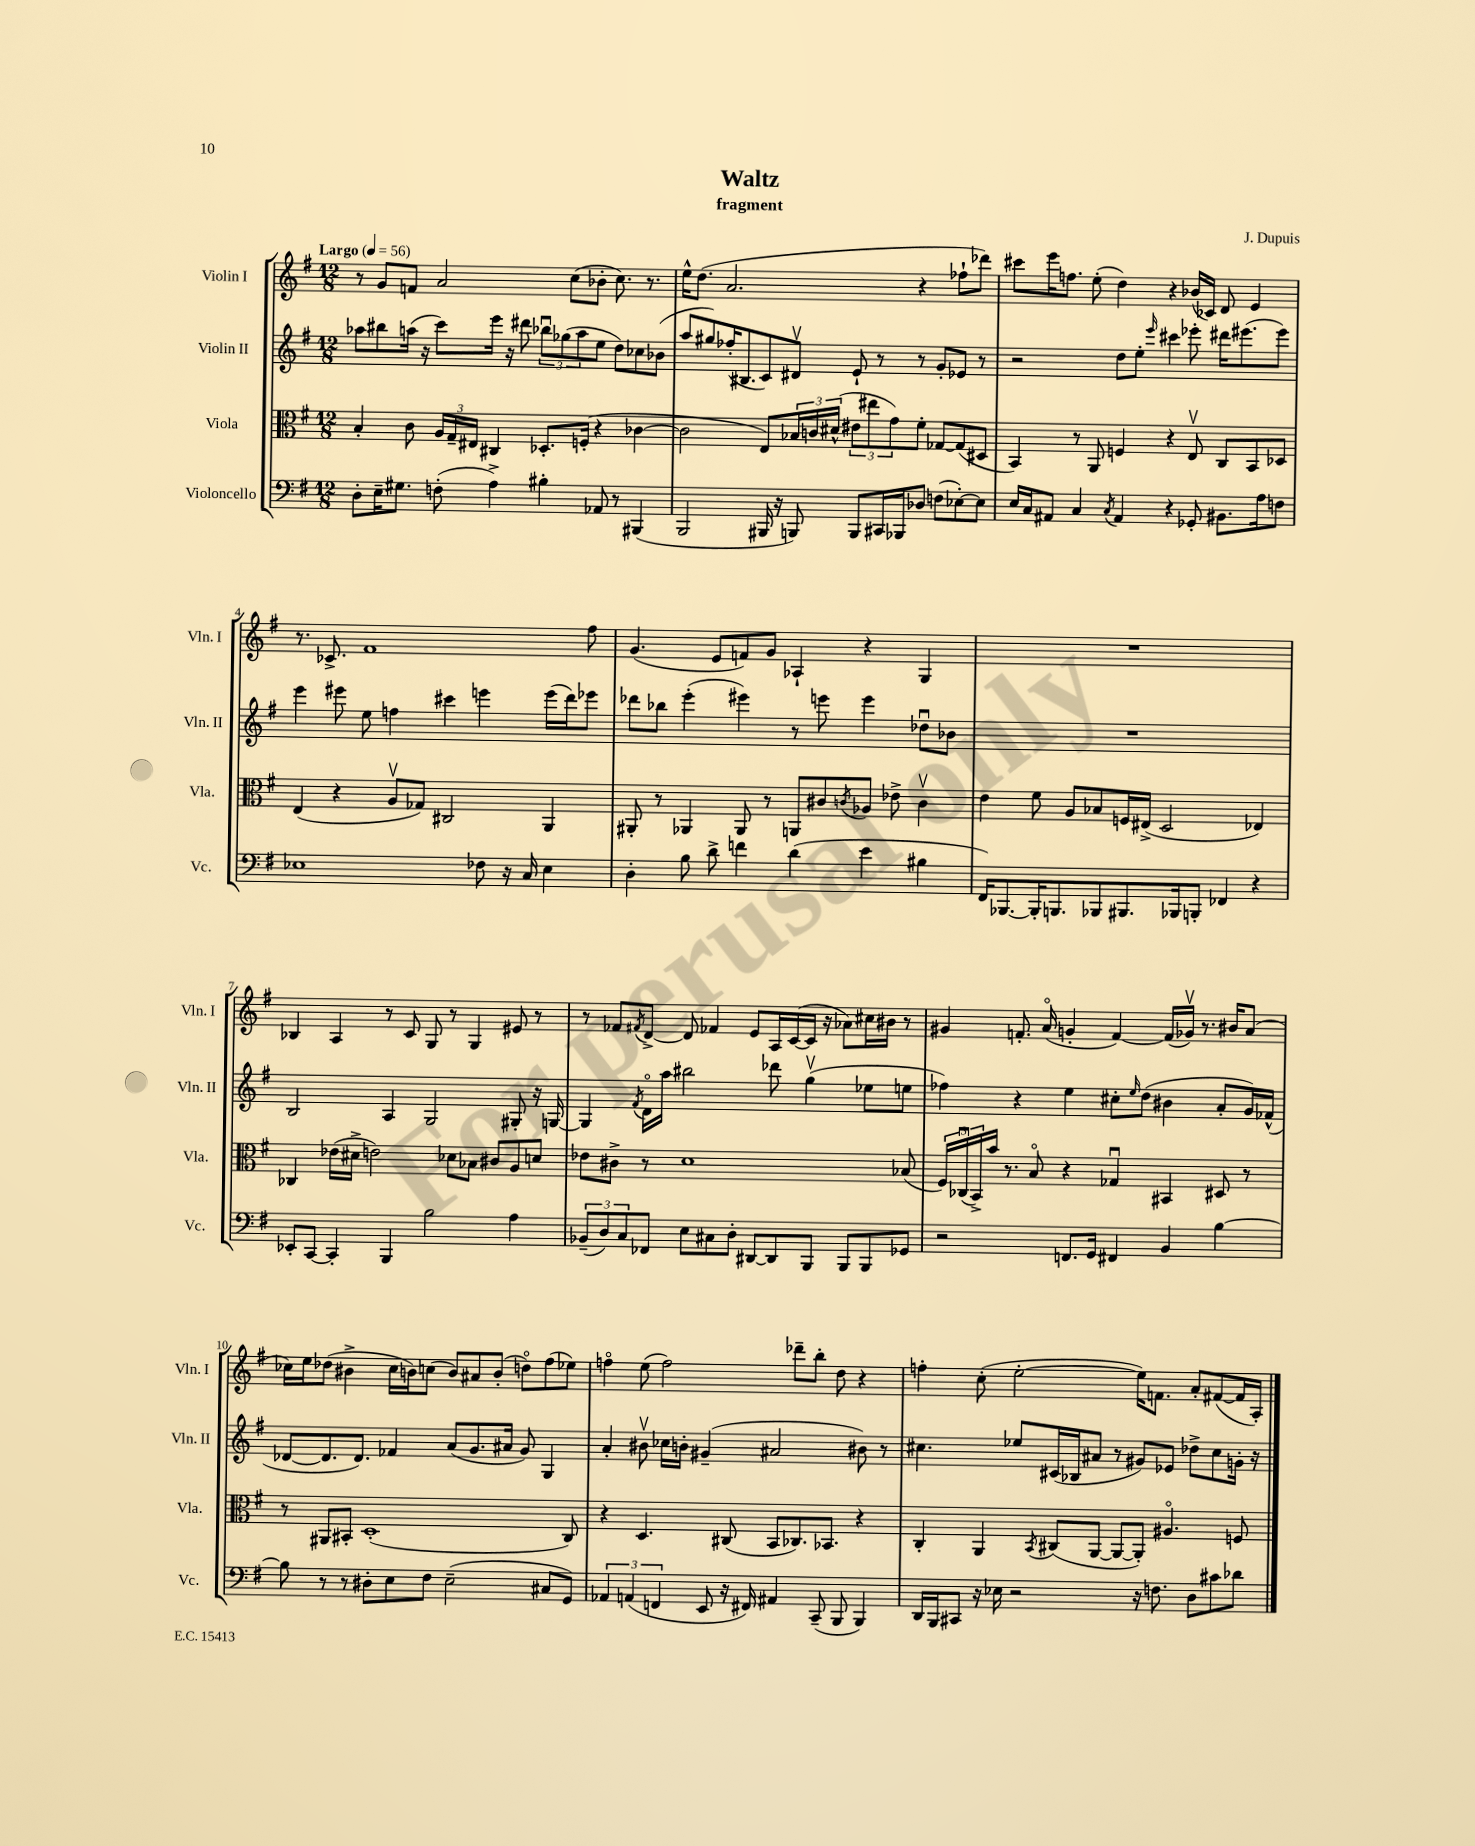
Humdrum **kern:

**kern	**kern	**kern	**kern
*part4	*part3	*part2	*part1
*staff4	*staff3	*staff2	*staff1
*I"Violoncello	*I"Viola	*I"Violin II	*I"Violin I
*I'Vc.	*I'Vla.	*I'Vln. II	*I'Vln. I
*clefF4	*clefC3	*clefG2	*clefG2
*k[f#]	*k[f#]	*k[f#]	*k[f#]
*M12/8	*M12/8	*M12/8	*M12/8
*MM56	*MM56	*MM56	*MM56
=1	=1	=1	=1
!	!	!	!LO:TX:a:B:t=Largo
8D'\L	4B'/	8aa-X\L	8r
16E~\K	.	8bb#X\	8g/L
8.G#X\J	.	.	.
.	8c\	(16aan\Jk	8fn/J
.	.	16r	.
(8Fn'\	24A/LL	8ccc\L)	2a/
.	24G~/	.	.
.	24E#X/JJ	.	.
4A^\)	4C#X/	16eee\Jk	.
.	.	16r	.
.	.	8ddd#X\	.
4B#X'\	8.D-X'/L	12bb-Xu\L	.
.	.	(12gg-X\	.
.	.	.	(8cc\L
.	.	12aa\	.
.	(16Fn'/Jk	.	.
8AA-X/	4r	8ee\J	8b-X'\J
8r	.	8dd\L)	8.cc\)
(4BBB#X/	[4c-X\	8cc-X\	.
.	.	.	8.r
.	.	(8b-X\J	.
=2	=2	=2	=2
2BBB/	2c-\]	8aa/L	16ee^^\KL
.	.	.	(8.dd\J
.	.	8gg#X/)	.
.	.	(16ff-X'/K	2.a/
.	.	8.B#X/	.
16BBB#X/	8E/L)	8c/)	.
16r	.	.	.
8BBBn/)	24B-X/L	8d#Xv/J	.
.	24cn/	.	.
.	(24d#X^^/JJ	.	.
8BBB/L	12e#X\L	8e`/	.
.	12ee#X\	.	.
16CC#X/L	.	8r	.
.	12g\)	.	.
16BBB-X/J	.	.	.
8D-X/J	8f#'\J	8r	4r
(8Fn\L	[8G-X/L	8g'/L	.
[8E-X'\)	(8G-/]	8e-X/J	8ff-X`\L
8E-\J]	8D#X/J	8r	8ddd-X\J)
=3	=3	=3	=3
16E/LL	4BB/)	2r	8ccc#X\L
16C/J	.	.	.
8AA#X/J	.	.	16eee\K
.	.	.	8.ffn\J
4C/	8r	.	.
.	8AA/	.	(8ee'\
8qC/	.	.	.
4AA#/	4Fn/	8dd\L	4dd\)
.	.	8ee'\J	.
.	.	16qqeee/	.
4r	4r	4ccc#X\	4r
8GG-X'/	8Ev/	8eee-X'\	(16b-X/LL
.	.	.	16c-X/JJ)
8.BB#X\L	8C/L	16ddd#X\KL	8d/
.	.	(8.eee#X\	.
.	8BB/	.	4e/
16A\k	.	.	.
8Fn\J	8D-X/J	8eee#\J)	.
!!LO:LB:g=z
=4	=4	=4	=4
1E-X	(4E/	4eee\	8.r
.	.	.	8.c-X^/
.	4r	8eee#X\	.
.	.	8ee\	1f#
.	8Av/L	4ffn\	.
.	8G-X/J)	.	.
.	2C#X/	4ccc#X\	.
8F-X\	.	4eeen\	.
16r	.	.	.
16C/	.	.	.
4E-\	4AA/	(16eee\LL	.
.	.	16ddd\J)	.
.	.	8eee-X\J	8ff#\
=5	=5	=5	=5
4D'\	8AA#X'/	8ddd-X\L	(4.g/
.	8r	8bb-X\J	.
8B\	4AA-X/	(4eee'\	.
8d^\	.	.	8e/L
4fn\	8AA-/	4eee#X\)	8fn/)
.	8r	.	8g/J
(4d\	8AAn/L	8r	4A-X`/
.	8c#X/	8eeen\	.
.	8qcn/	.	.
4e\	8A-X/J	4eee\	4r
.	8e-X^\	.	.
4B#X\	4cv\	8dd-Xu\L	4G/
.	.	8b-X\J	.
=6	=6	=6	=6
16FF#/KL)	4e\	1.r	1.r
[8.BBB-X/	.	.	.
16BBB-'/K]	8f#\	.	.
8.BBBn/	.	.	.
.	8A/L	.	.
8BBB-X/	8B-X/	.	.
8.BBB#X/	16Fn/L	.	.
.	(16E#X^/JJ	.	.
.	2D/	.	.
16BBB-X/k	.	.	.
8BBBn'/J	.	.	.
4FF-X/	.	.	.
4r	4E-X/)	.	.
!!LO:LB:g=z
=7	=7	=7	=7
8EE-X'/L	4C-X/	2B/	4B-X/
[8CC/J	.	.	.
4CC'/]	(16e-X\LL	.	4A/
.	16d#X^\JJ	.	.
.	2en\)	.	.
4BBB/	.	4A/	8r
.	.	.	8c/
2B\	.	2G/	8G/
.	8d-X\L	.	8r
.	8B-X\J	.	4G/
.	8c#X/L	.	.
4A\	8A/	8G#X'/	8e#X/
.	8dn/J	16r	8r
.	.	[16Gn/	.
=8	=8	=8	=8
(12BB-X~/L	8e-X\L	4G/]	8r
12D/)	.	.	.
.	8c#X^\J	.	8f-X/L
12C/	.	.	.
.	.	8qf#/	8qf#X/
8FF-X/J	8r	16d\LL	[8d^/J
.	.	16aa\JJ	.
8E\L	1d	2bb#X\	8d/]
8C#X\	.	.	4f-X/
8D'\J	.	.	.
[8DD#X/L	.	.	8e/L
8DD#/]	.	8ddd-X\	16A/L
.	.	.	([16c/
8BBB/J	.	(4ggv\	16c/JJ]
.	.	.	16r
8BBB/L	.	.	8a-X\L)
8BBB/	.	8ee-X\L	16cc#X\L
.	.	.	16b#X\JJ
8GG-X/J	(8B-X/	8een\J	8r
=9	=9	=9	=9
2r	24F#/LL)	4ff-X\)	4g#X/
.	(24C-Xu/	.	.
.	24BB^/)	.	.
.	16b/JJ	.	.
.	8.r	.	.
.	.	4r	8.fn'/
.	8B/	.	.
.	.	.	(16a/
8.FFn/L	4r	4ee\	4gn'/
16GG/Jk	.	.	.
4FF#X/	4G-Xu/	8cc#X'\L	[4f/)
.	.	16qqee/	.
.	.	(8dd\J	.
4BB/	4BB#X/	4b#X\	(16f/LL]
.	.	.	16g-Xv/JJ)
.	.	.	8.r
[4B\	8D#X/	8a'/L	.
.	.	.	16b#X/KL
.	8r	16g/L)	(8a/J
.	.	(16f-X^^/JJ	.
!!LO:LB:g=z
=10	=10	=10	=10
8B\]	8r	[8d-X/L	16cc-X\LL)
.	.	.	16ee\J
8r	8AA#X/L	8.d-/]	(8dd-X\J
8r	8BB#X'/J	.	4b#X^\
.	.	8.d-/J)	.
8D#X'\L	(1D'	.	.
8E\	.	4f-X/	16cc-\LL
.	.	.	16bn\J)
8F#\J	.	.	(8ccn\J
(2E~\	.	(8a/L	8b/L)
.	.	8.g/	8a#X/
.	.	.	(8b'/J
.	.	16a#X/Jk	.
.	.	8g/)	8ddn\L)
8C#X/L	.	4G/	(8ff#\
8GG/J)	8C/)	.	8ee-X\J)
=11	=11	=11	=11
6AA-X/	4r	4a'/	4ffn\
(6AAn/	.	.	.
.	4.D/	8b#Xv\	(8ee\
6FFn/	.	.	.
.	.	16cc-X\LL	2ff\)
.	.	16bn'\JJ	.
8EE/	.	(4g#X~/	.
16r	(8C#X/	.	.
16FF#X/)	.	.	.
4AA#X/	8BB/L	2a#X/	.
.	8.C-X/)	.	8ddd-X~\L
(8CC~/	.	.	8bb'\J
.	8.BB-X/J	.	.
8BBB/	.	.	8dd\
4BBB/)	4r	8b#X\)	4r
.	.	8r	.
=12	=12	=12	=12
16DD/LL	4C'/	4.cc#X\	4ffn'\
16BBB/J	.	.	.
8CC#X/J	.	.	.
16r	4AA/	.	(8cc'\
16E-X\	.	.	.
2r	.	8ee-X/L	[2ee'\
.	8qBB/	.	.
.	(8C#X/L	(16c#X/L	.
.	.	16B-X/J	.
.	[8AA/J	8a#X/J	.
.	8AA/L_	8r	.
16r	8AA'/J])	8g#X/L)	16ee\KL])
8.Fn\	.	.	8.fn\J
.	4.A#X/	8e-X/J	.
8D\L	.	8dd-X^\L	8a'/L
8c#X\	.	8cc#\	([8f#X/
8d-X\J	8Fn/	16gn'\Jk	16f#/L]
.	.	16r	16A'/JJ)
==	==	==	==
*-	*-	*-	*-
